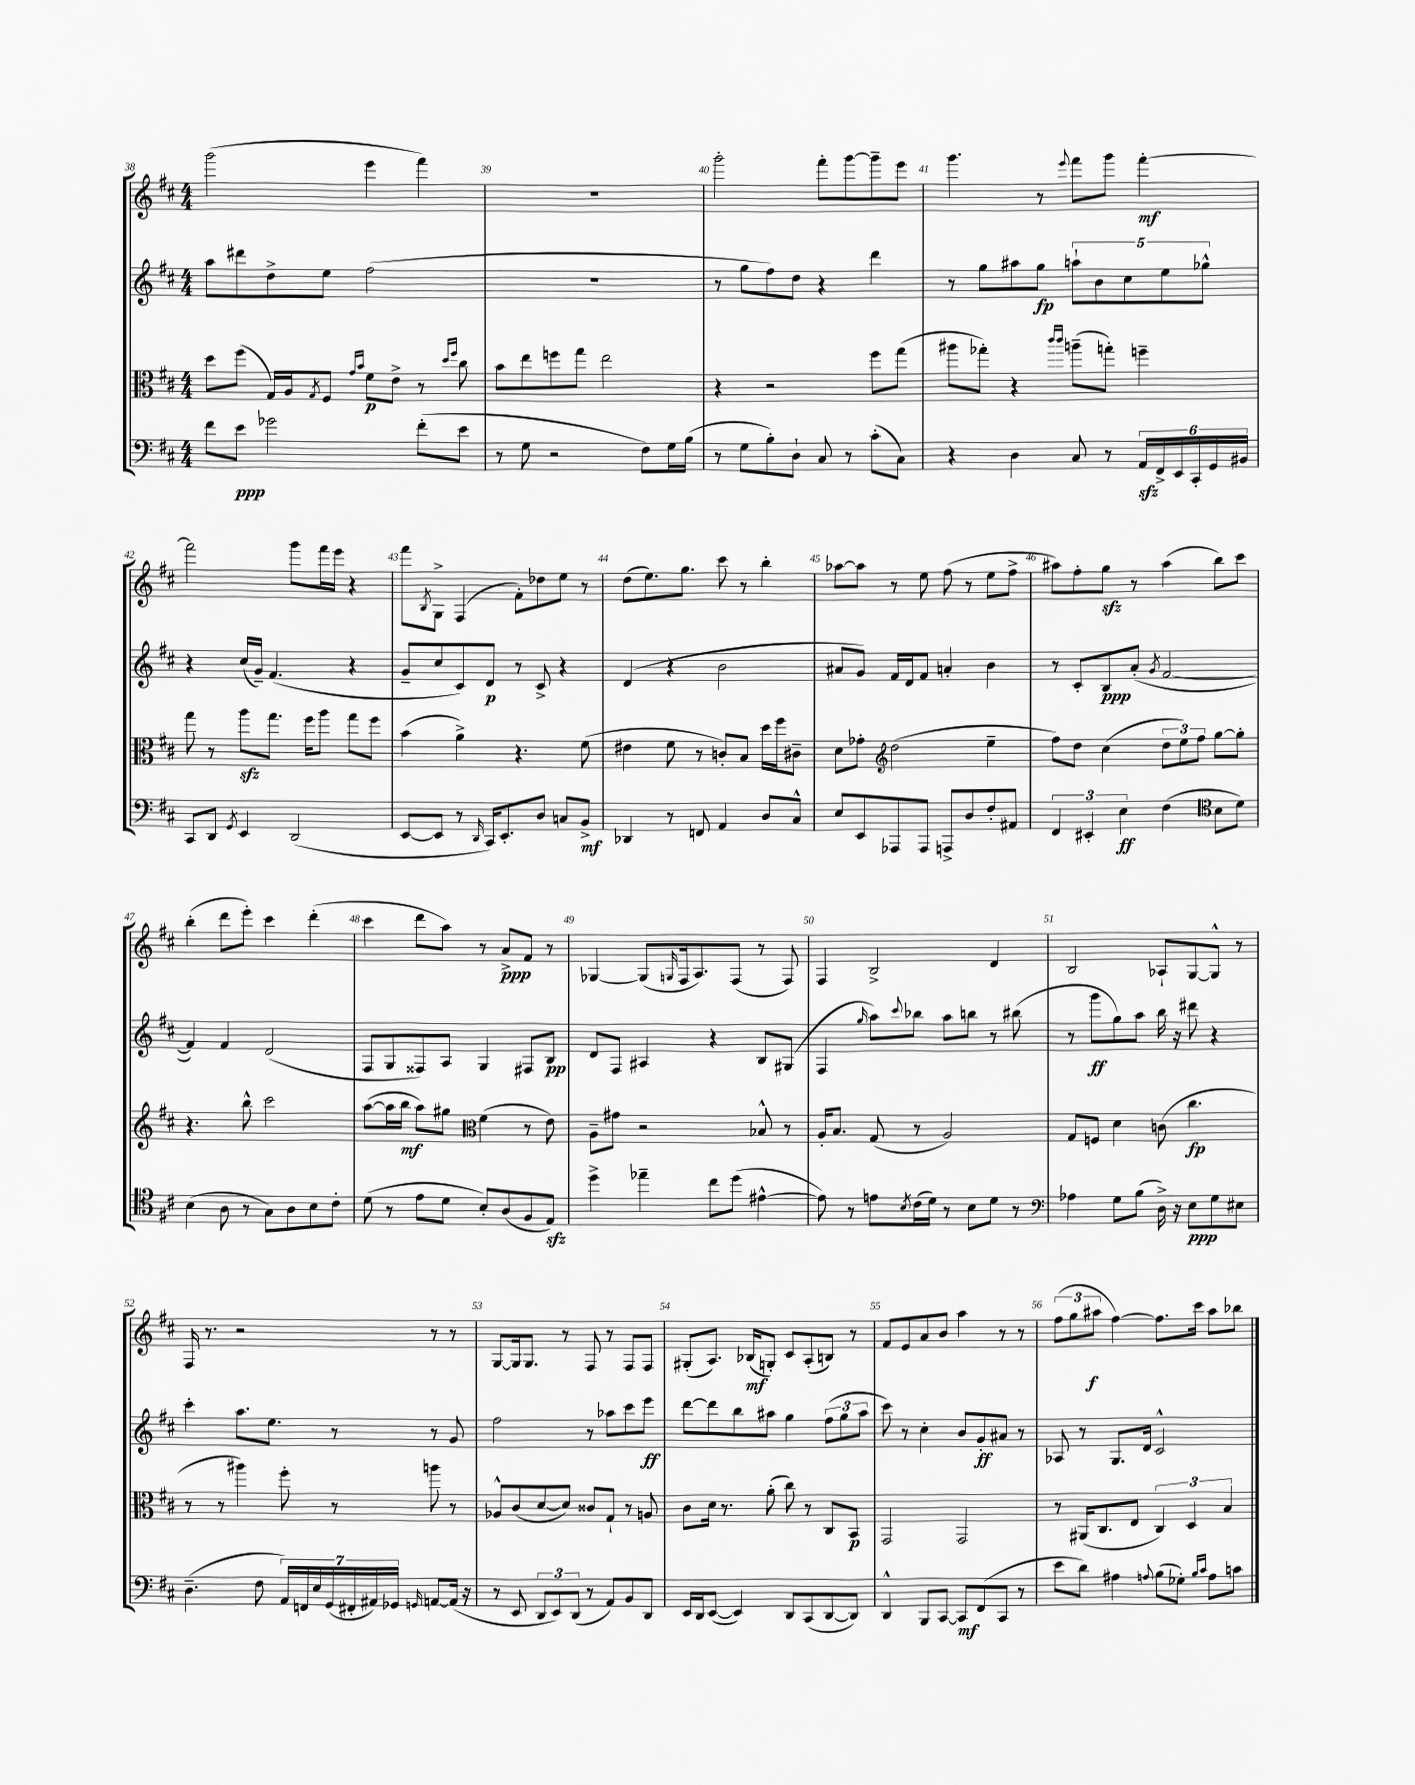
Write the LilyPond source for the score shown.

<<
\new StaffGroup <<
\new Staff = "s0" {
    \clef treble \key d \major \numericTimeSignature \time 4/4
    g'''2( e'''4 fis'''4) |
    R1 |
    g'''2-. fis'''8-. g'''8~ g'''8-- e'''8 |
    g'''4. r8 \appoggiatura { e'''8 } fis'''8 g'''8 fis'''4~-.\mf |
    fis'''2 g'''8 fis'''16 e'''16 r4 |
    fis'''8 \acciaccatura { b8 } g8-> fis4( fis'8-.) des''8 e''8 r8 |
    d''8( e''8.) g''8. cis'''8 r8 b''4-. |
    aes''8~ aes''8 r8 e''8 fis''8( r8 e''8 fis''8-> |
    ais''8) fis''8-. g''8\sfz r8 ais''4( b''8) cis'''8 |
    b''4-.( d'''8 e'''8-.) cis'''4 d'''4-.( |
    cis'''4 d'''8 a''8) r8 a'8->\ppp fis'8 r8 |
    ges4~ ges8( \grace { g16 } fis16 a8.) fis8( r8 fis8) |
    fis4 b2-> d'4 |
    b2 aes8-! g8~ g8-^ r8 |
    fis16 r8. r2 r8 r8 |
    g8~ g16 g8. r8 fis8 r8 fis8 fis8 |
    gis8-.( a8.) bes16\mf( g8-.) cis'8 a8-.( b8) r8 |
    fis'8 e'8 a'8 b'8 a''4 r8 r8 |
    \tuplet 3/2 { fis''8( g''8 ais''8\f } fis''4~) fis''8. cis'''16 ais''8 bes''8 \bar "|." |
}
\new Staff = "s1" {
    \clef treble \key d \major \numericTimeSignature \time 4/4
    a''8 dis'''8 d''8-> e''8 fis''2( |
    R1 |
    r8 g''8 fis''8) d''8 r4 d'''4 |
    r8 g''8 ais''8 g''8\fp \tuplet 5/4 { a''8-! b'8 cis''8 e''8 ges''8-^ } |
    r4 cis''16( g'16--) fis'4.( r4 |
    g'8-- cis''8 cis'8) d'8\p r8 cis'8-> r4 |
    d'4( r4 b'2 |
    ais'8 g'8) fis'16 d'16 fis'8 a'4-. b'4 |
    r8 cis'8-. b8\ppp a'8-.( \acciaccatura { g'8 } fis'2~ |
    fis'4) fis'4 d'2( |
    fis8 g8 fisis8) a8 g4 fis8 b8\pp |
    d'8 fis8 ais4 r4 b8 gis8( |
    fis4 \grace { g''16 } a''8) \appoggiatura { cis'''8 } bes''8 a''8 b''8 r8 bis''8( |
    r8 g'''8\ff g''8) a''8 b''16 r16 dis'''8 r4 |
    cis'''4-. a''8. e''8. r8 r8 g'8 |
    fis''2 r8 aes''8 cis'''8 e'''8\ff |
    d'''8~ d'''8 b''8 ais''8 g''4 \tuplet 3/2 { fis''8( g''8 ais''8 } |
    cis'''8) r8 cis''4-. b'8 g'8-.\ff ais'8 r8 |
    aes8 r8 g8. d'16 cis'2-^ \bar "|." |
}
\new Staff = "s2" {
    \clef alto \key d \major \numericTimeSignature \time 4/4
    d''8 fis''8( g16) a16 \acciaccatura { g8 } fis8 \grace { g'16 b'16 } fis'8\p e'8-> r8 \grace { d''16 fis''16 } cis''8 |
    b'8 e''8 f''8 g''8 e''2 |
    r4 r2 fis''8 g''8( |
    ais''8 ges''8-.) r4 \grace { cis'''16 cis'''16 } a''8--( g''8-.) f''4-- |
    g''8 r8 a''8\sfz g''8. fis''16 a''8 g''8 fis''8 |
    b'4( a'4->) r4. fis'8( |
    eis'4 fis'8 r8 c'8-.) b8 d''16 fis''16 cis'8-- |
    d'8 ges'8-. \clef treble d''2( e''4-- |
    fis''8) d''8 cis''4( \tuplet 3/2 { d''8 e''8) fis''8 } g''8~ g''8-. |
    r4. b''8-^ cis'''2 |
    a''8~( a''16 b''16\mf a''8) gis''8 \clef alto fis'4( r8 e'8) |
    a8-- gis'8 r2 bes8-^ r8 |
    a16-. b8. g8( r8 a2) |
    g8 f8 d'4 c'8( cis''4.\fp |
    r8 r8 ais''4) fis''8-. r8 a''8 r8 |
    aes8-^ cis'8( d'8~ d'8) cisis'8 g8-! r8 a8 |
    cis'8 d'16 r8. a'8-.( cis''8) r8 cis8 b,8\p |
    g,2 g,2 |
    r8 ais,16( cis8. e8 \tuplet 3/2 { cis4) d4 b4 } \bar "|." |
}
\new Staff = "s3" {
    \clef bass \key d \major \numericTimeSignature \time 4/4
    fis'8 e'8\ppp ges'2 fis'8-.( e'8 |
    r8 g8 r2 fis8) g16 b16( |
    r8 g8 b8-.) d8-! cis8 r8 cis'8-.( cis8) |
    r4 d4 cis8 r8 \tuplet 6/4 { a,16\sfz fis,16-> e,16 cis,16-. g,16 bis,16 } |
    cis,8 d,8 \acciaccatura { g,8 } e,4 d,2( |
    e,8~ e,8 r8 \grace { d,16 } cis,16) e,8.-. d8 c8 b,8->\mf |
    des,4 r8 f,8 a,4 d8 cis8-^ |
    e8 e,8 aes,,8 aes,,8 a,,8-> d8 fis8-. ais,8 |
    \tuplet 3/2 { fis,4 eis,4-. e4\ff } fis4( \clef tenor b8 d'8) |
    b4( a8 r8 g8) a8 b8 cis'8-. |
    d'8( r8 e'8 d'8 b8-.) a8( fis8 e8\sfz) |
    d''4-> ees''4-- cis''8 d''8( eis'4~-^ |
    eis'8) r8 e'8 \acciaccatura { b8 } cis'16( d'16) r8 b8 d'8 r8 |
    \clef bass aes4 g8 b8( d16->) r16 e8\ppp g8 eis8 |
    d4.--( fis8 \tuplet 7/4 { a,16) f,16 e16 g,16( fis,16-. ais,16) ges,16 } \grace { g,16 } a,8~ a,16( r16 |
    r8 e,8 \tuplet 3/2 { d,8 e,8) d,8( } r8 a,8) b,8 d,8 |
    e,16 d,16 e,8~( e,4) d,8 cis,8( d,8~ d,8) |
    d,4-^ b,,8 cis,8~ cis,8\mf fis,8( cis,8 r8 |
    e'8 d'8) ais4 \appoggiatura { a8 } b8( ges8-.) \grace { b16 cis'16 } a8 c'8 \bar "|." |
}
>>
>>
\layout { \context { \Score currentBarNumber = #38 \override BarNumber.break-visibility = ##(#f #t #t) barNumberVisibility = #all-bar-numbers-visible } }
